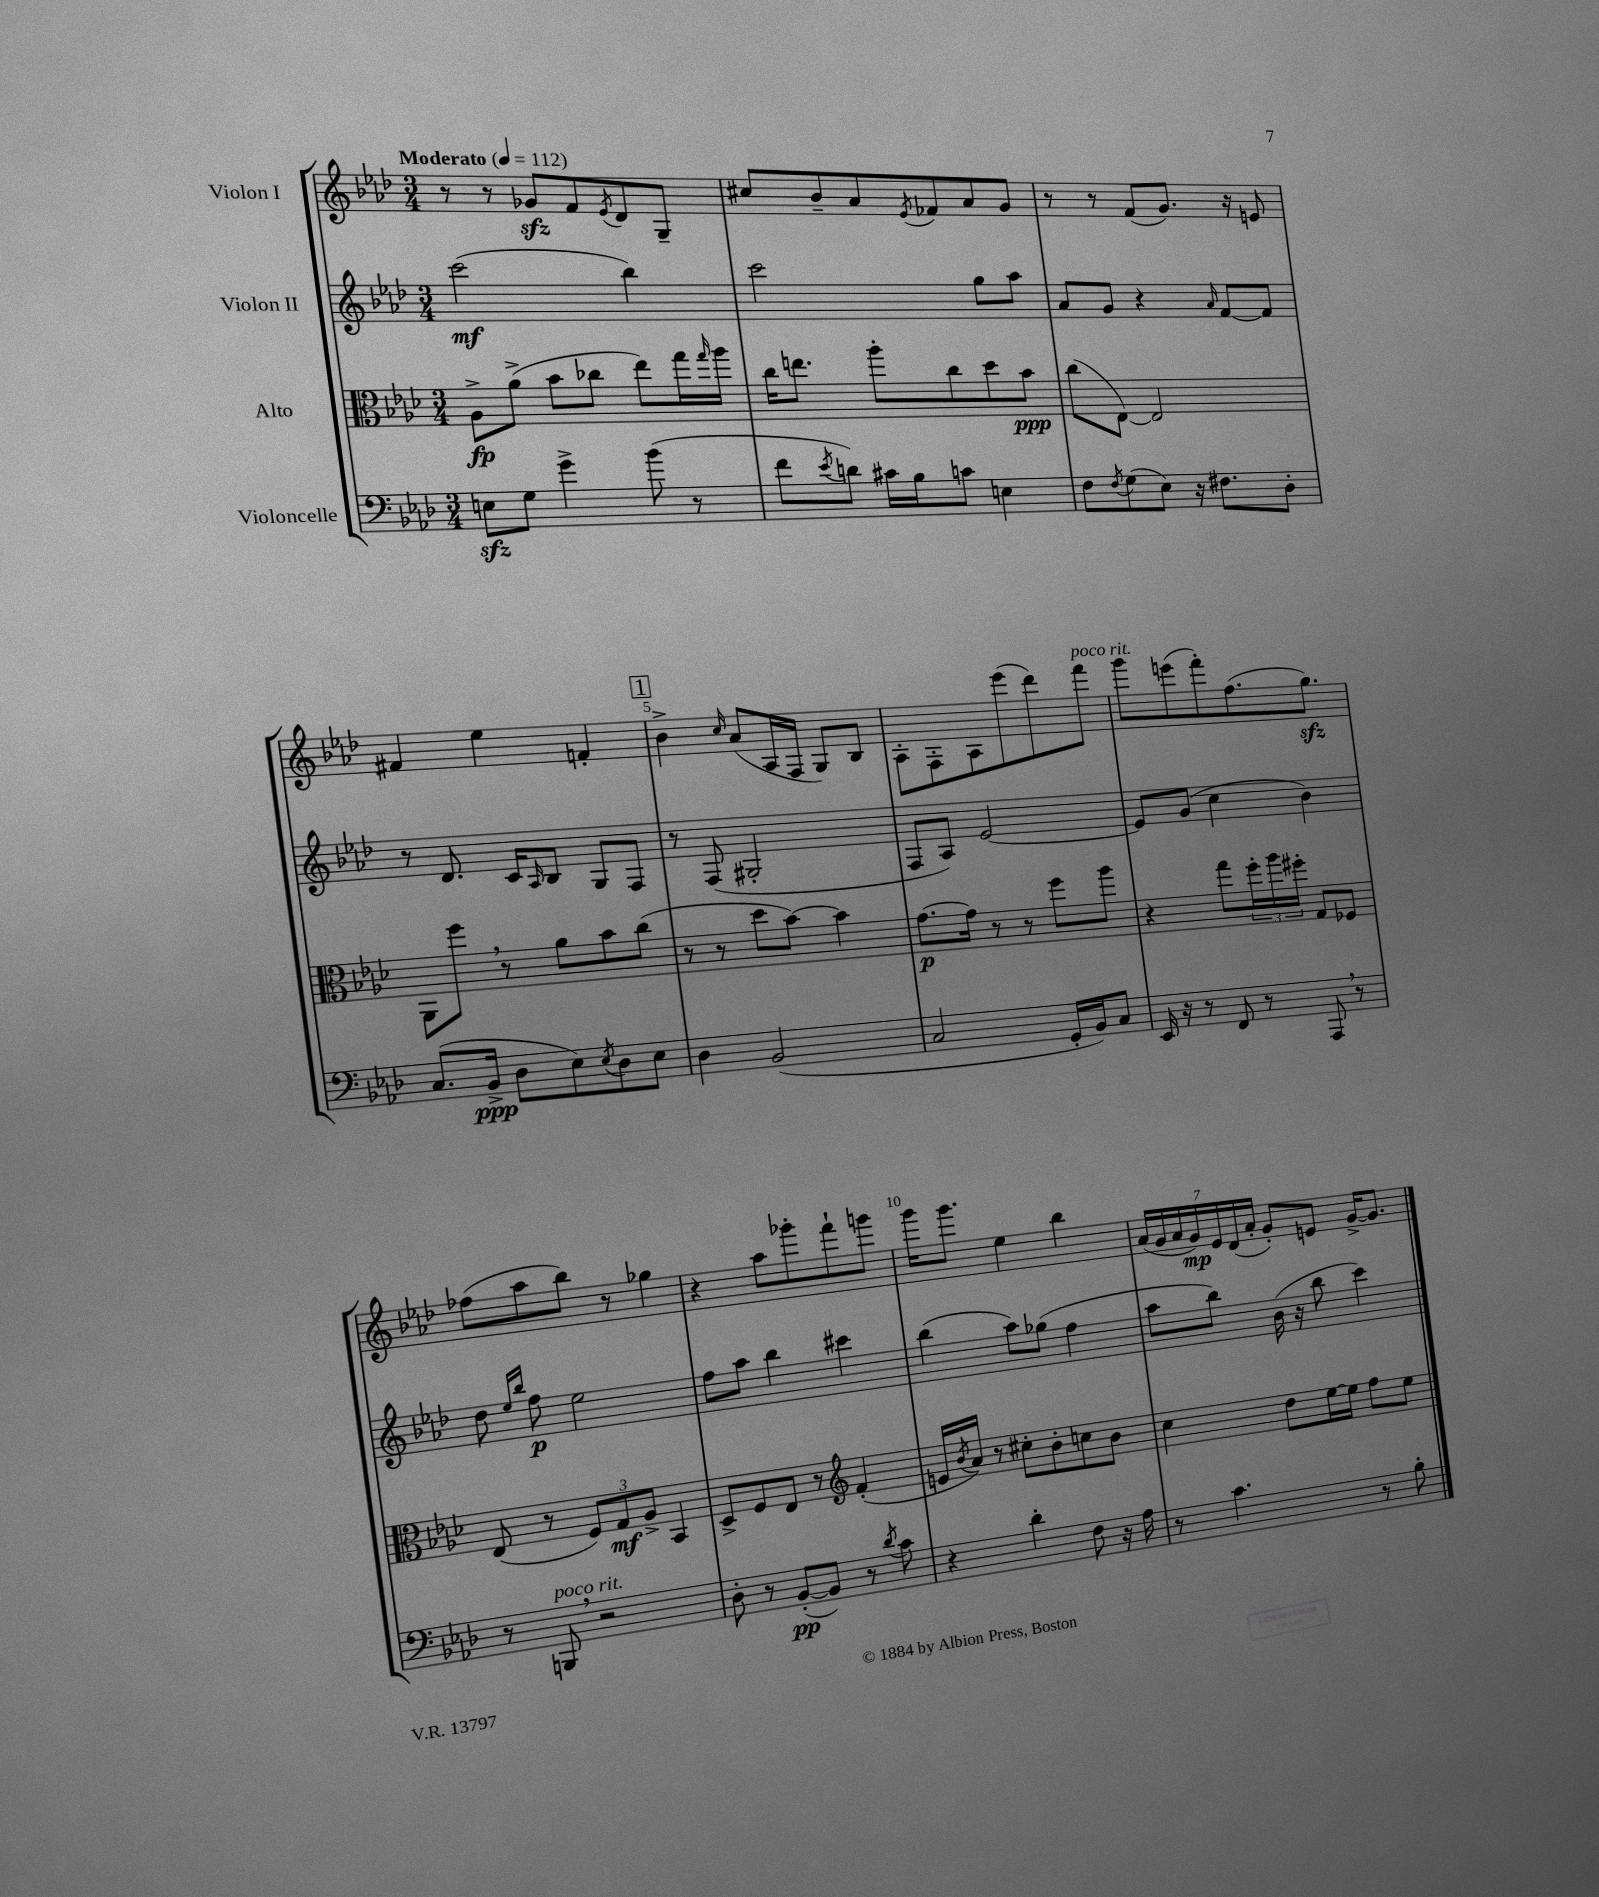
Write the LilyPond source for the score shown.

<<
\new StaffGroup <<
\new Staff = "s0" \with { instrumentName = "Violon I" } {
    \clef treble \key aes \major \numericTimeSignature \time 3/4 \tempo "Moderato" 4 = 112
    r8 r8 ges'8\sfz f'8 \acciaccatura { ees'8 } des'8 g8-- |
    cis''8 bes'8-- aes'8 \acciaccatura { ees'8 } fes'8 aes'8 g'8 |
    r8 r8 f'8( g'8.) r16 e'8 |
    fis'4 ees''4 f'4-. |
    \mark \markup { \box "1" } bes'4-> \grace { c''16 } aes'8( aes16 f16 g8) bes8 |
    aes8-. f8-. aes8 ees'''8( des'''8) f'''8^\markup { \italic "poco rit." } |
    g'''8 e'''8( f'''8-.) f''8.( g''8.\sfz) |
    fes''8( aes''8 bes''8) r8 ges''4 |
    r4 aes''8 ges'''8-. f'''8-! g'''8 |
    g'''16 g'''8. ees''4 bes''4 |
    \tuplet 7/4 { aes'16( g'16 aes'16 g'16\mp) ees'16 des'16( aes'16-. } g'8-.) e'8 g'16~-> g'8. \bar "|." |
}
\new Staff = "s1" \with { instrumentName = "Violon II" } {
    \clef treble \key aes \major \numericTimeSignature \time 3/4
    c'''2\mf( bes''4) |
    c'''2 g''8 aes''8 |
    aes'8 g'8 r4 \grace { aes'16 } f'8~ f'8 |
    r8 des'8. c'16 \grace { aes16 } bes8 g8 f8 |
    \mark \markup { \box "1" } r8 f8( gis2-. |
    f8 aes8) ees'2~ |
    ees'8 g'8( c''4 bes'4) |
    des''8 \grace { ees''16 bes''16 } f''8\p ees''2 |
    f''8 aes''8 bes''4 cis'''4 |
    bes''4( aes''8) ges''8( f''4 |
    aes''8 bes''8) bes'16( r16 bes''8 c'''4) \bar "|." |
}
\new Staff = "s2" \with { instrumentName = "Alto" } {
    \clef alto \key aes \major \numericTimeSignature \time 3/4
    aes8->\fp aes'8->( bes'8 ces''8 ees''8) g''16 \grace { g''16 } aes''16 |
    c''16 e''8. aes''8-. c''8 des''8 bes'8\ppp |
    c''8( ees8~) ees2 |
    aes,8 f''8 \breathe r8 aes'8 bes'8 c''8( |
    \mark \markup { \box "1" } r8 r8 des''8 bes'8~) bes'4 |
    g'8.~\p g'16 r8 r8 f''8 aes''8 |
    r4 g''8 \tuplet 3/2 { f''16-. aes''16 fis''16-. } g8 fes8 |
    ees8( r8 \tuplet 3/2 { f8) g8\mf aes8-> } bes,4 |
    des8-> f8 ees8 r8 \clef treble f'4-.( |
    e'16 \acciaccatura { bes'8 } aes'16) r8 cis''8-. bes'8-. c''8 bes'8 |
    c''4 des''8 ees''16~ ees''16 f''8 ees''8 \bar "|." |
}
\new Staff = "s3" \with { instrumentName = "Violoncelle" } {
    \clef bass \key aes \major \numericTimeSignature \time 3/4
    e8\sfz g8 g'4-> bes'8( r8 |
    f'8 \acciaccatura { ees'8 } d'8) cis'16 bes16 c'8 e4 |
    f8 \acciaccatura { f8 } g8( ees8) r16 fis8. des8-. |
    c8.( bes,16->\ppp des8 ees8) \acciaccatura { ees8 } des8 ees8 |
    \mark \markup { \box "1" } des4 bes,2( |
    c2 g,16-. bes,16) c8 |
    ees,16 r16 r8 f,8 r8 aes,,8 \breathe r8 |
    r8 b,,8^\markup { \italic "poco rit." } \breathe r2 |
    des8-. r8 bes,8~-.\pp( bes,8) r8 \acciaccatura { des'8 } c'8 |
    r4 des'4-. f8 r16 aes16 |
    r8 c'4. r8 bes8-. \bar "|." |
}
>>
>>
\layout { \context { \Score \override BarNumber.break-visibility = ##(#f #t #t) barNumberVisibility = #(every-nth-bar-number-visible 5) } }
